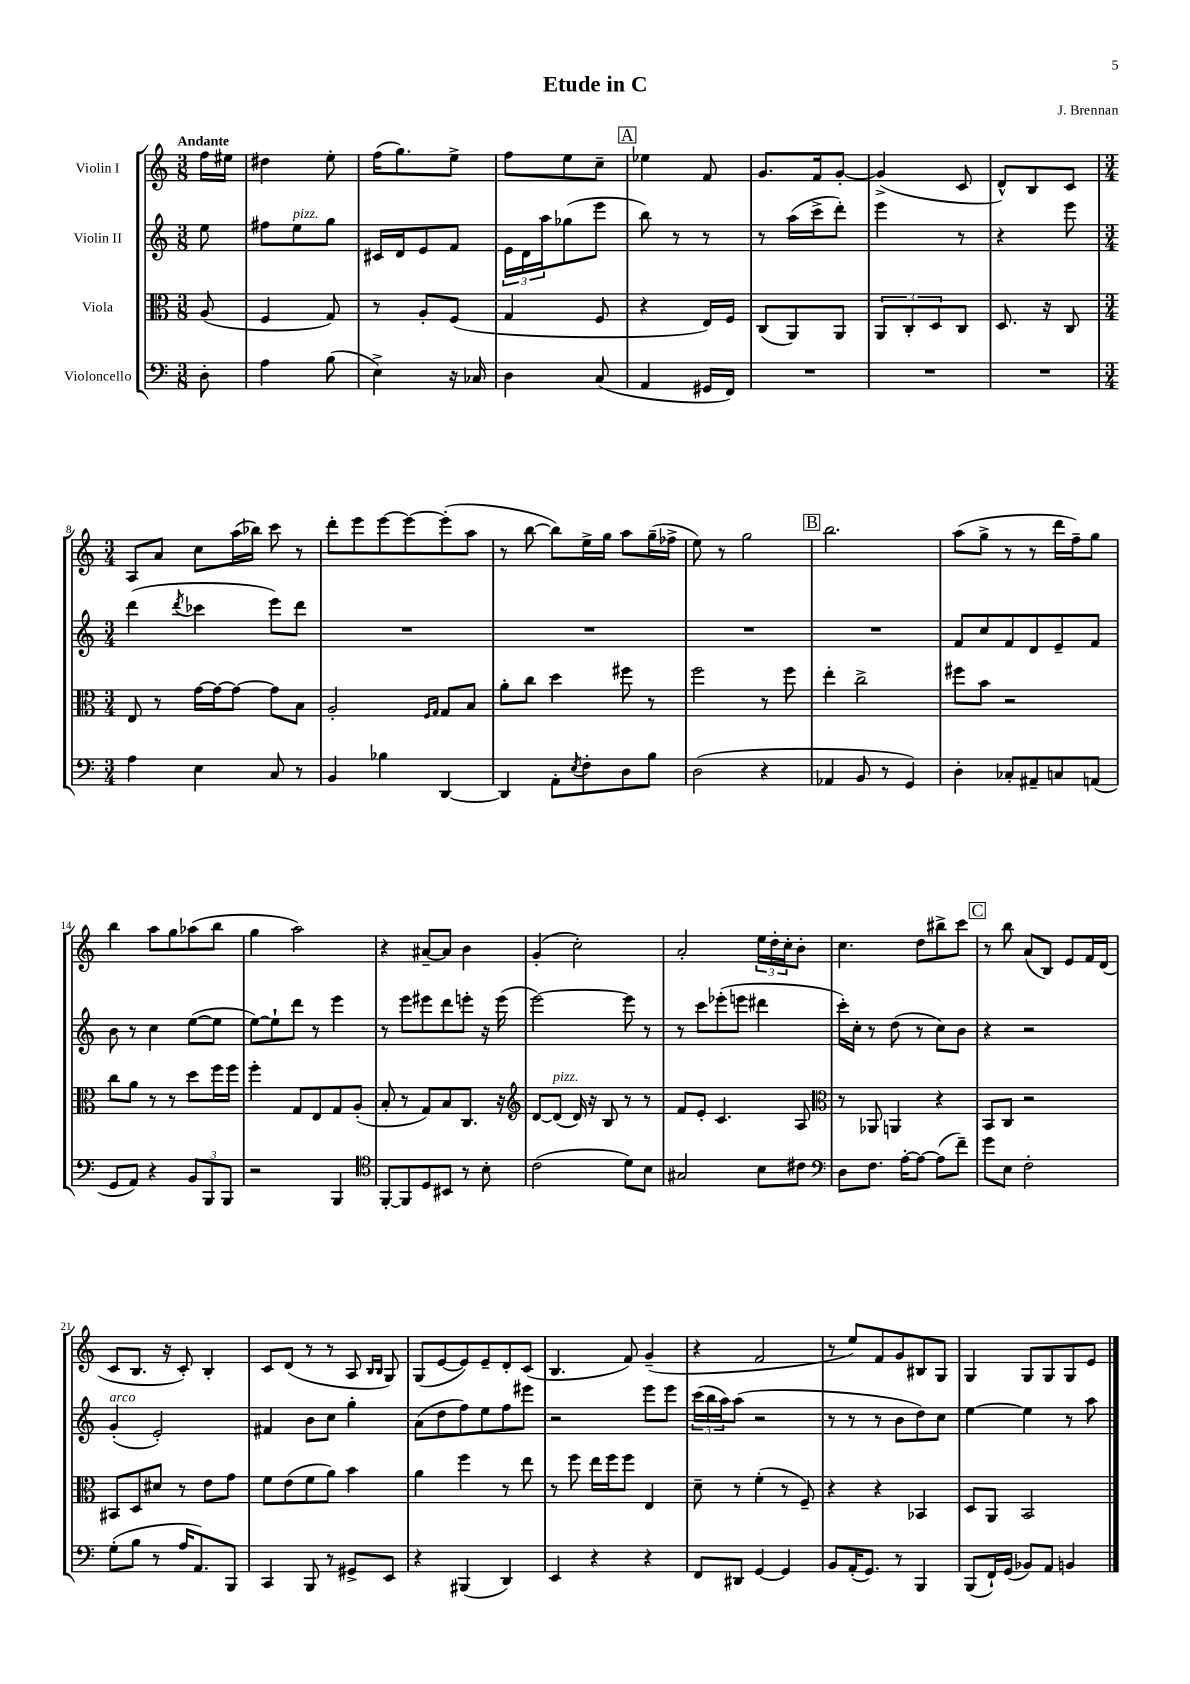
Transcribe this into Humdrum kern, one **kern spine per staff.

**kern	**kern	**kern	**kern
*staff4	*staff3	*staff2	*staff1
*clefF4	*clefC3	*clefG2	*clefG2
*k[]	*k[]	*k[]	*k[]
*M3/8	*M3/8	*M3/8	*M3/8
8D'\	(8A/	8ee\	16ff\LL
.	.	.	16ee#\JJ
=	=	=	=
4A\	4F/	8ff#\L	4dd#\
.	.	8ee\	.
(8B\	8G/)	8gg\J	8ee'\
=	=	=	=
4E^\)	8r	16c#/LL	(16ff\LK
.	.	16d/J	8.gg\)
.	8A'/L	8e/	.
16r	(8F/J	8f/J	8ee^\J
16C-/	.	.	.
=	=	=	=
4D\	4G/	24e\LL	8ff\L
.	.	24d\	.
.	.	24aa\J	.
.	.	(8gg-\	8ee\
(8C/	8F/	8eee\J	8cc~\J
=	=	=	=
4AA/	4r	8bb\)	4ee-\
.	.	8r	.
16GG#/LL	16E/LL)	8r	8f/
16FF/JJ)	16F/JJ	.	.
=	=	=	=
4.r	(8C/L	8r	8.g/L
.	8AA/)	(16aa\LL	.
.	.	16ccc^\J	16f/k
.	8AA/J	8ddd'\J)	[8g'/J
=	=	=	=
4.r	12AA/L	4eee\	(4g^/]
.	12C'/	.	.
.	12D/	.	.
.	8C/J	8r	8c/
=	=	=	=
4.r	8.D/	4r	8d^^/L)
.	.	.	8B/
.	16r	.	.
.	8C/	8eee\	8c/J
=	=	=	=
*M3/4	*M3/4	*M3/4	*M3/4
4A\	8E/	(4ddd\	8A/L
.	8r	.	8a/J
.	.	8qddd/	.
4E\	[16g\LL	4ccc-\	8cc\L
.	16g\_J	.	.
.	8g\_J	.	(16aa\L
.	.	.	16bb-\JJ)
8C/	8g\]L	8eee\L)	8ccc\
8r	8B\J	8ddd\J	8r
=	=	=	=
4BB/	2A'/	2.r	8ddd'\L
.	.	.	8eee\
4B-\	.	.	[8eee\
.	.	.	8eee\_
.	16qqF/LL	.	.
.	16qqG/JJ	.	.
[4DD/	8G/L	.	(8eee'\]
.	8B/J	.	8aa\J
=	=	=	=
4DD/]	8a'\L	2.r	8r
.	8cc\J	.	[8bb\
8AA'\L	4dd\	.	8bb\]L)
8qE/	.	.	.
8F'\	.	.	16ee^\L
.	.	.	16gg\JJ
8D\	8ff#\	.	8aa\L
8B\J	8r	.	(16gg~\L
.	.	.	16ff-^\JJ
=	=	=	=
(2D\	2ff\	2.r	8ee\)
.	.	.	8r
.	.	.	2gg\
4r	8r	.	.
.	8ff\	.	.
=	=	=	=
4AA-/	4ee'\	2.r	2.bb\
8BB/	2cc^\	.	.
8r	.	.	.
4GG/)	.	.	.
=	=	=	=
4D'\	8ff#\L	8f/L	(8aa\L
.	8b\J	8cc/	8gg^\J
8C-'/L	2r	8f/	8r
8AA#~/	.	8d/	8r
8C/	.	8e~/	16ddd\LL
.	.	.	16ff~\J)
(8AA/J	.	8f/J	8gg\J
=	=	=	=
8GG/L	8cc\L	8b\	4bb\
8AA/J)	8a\J	8r	.
4r	8r	4cc\	8aa\L
.	8r	.	8gg\
12BB/L	8dd\L	([8ee\L	(8aa-\
12BBB/	.	.	.
.	16ff\L	8ee\]J	8bb\J
12BBB/J	.	.	.
.	16ff\JJ	.	.
=	=	=	=
2r	4ff'\	[8ee\L)	4gg\
.	.	8ee`\]	.
.	8G/L	8ddd\J	2aa\)
.	8E/	8r	.
4BBB/	8G/	4eee\	.
.	(8A'/J	.	.
=	=	=	=
*clefC4	*	*	*
[8FF'/L	8B'/	8r	4r
8FF/]	8r	8eee\L	.
8D/	8G/L)	8eee#\	[8a#~/L
8BB#/J	8B/	8ddd\	8a#/]J
8r	8.C/J	8eee'\J	4b\
8B'\	.	16r	.
.	16r	(16eee\	.
=	=	=	=
*	*clefG2	*	*
(2c\	[8d/L	[2eee\)	(4g'/
.	(8d/]J	.	.
.	16d/)	.	2cc'\)
.	16r	.	.
.	8B/	.	.
8d\L)	8r	8eee\]	.
8B\J	8r	8r	.
=	=	=	=
2G#/	8f/L	8r	2a'/
.	8e'/J	8ccc\L	.
.	4.c/	(8eee-'\	.
.	.	8eee\J	.
8B\L	.	4ddd#\	24ee\LL
.	.	.	24dd'\
.	.	.	24cc'\J
8c#\J	8A/	.	8b'\J
=	=	=	=
*clefF4	*clefC3	*	*
8D\L	8r	16ccc'\LL)	4.cc\
.	.	16cc'\JJ	.
8.F\J	8AA-/	8r	.
.	4AA/	(8dd\	.
[16A'\LK	.	.	.
8A\_J	.	8r	8dd\L
(8A\]L	4r	8cc\L)	8bb#^\
8f~\J)	.	8b\J	8ccc\J
=	=	=	=
8g\L	8BB/L	4r	8r
8E\J	8C/J	.	8bb\
2F'\	2r	2r	(8a/L
.	.	.	8B/J)
.	.	.	8e/L
.	.	.	16f/L
.	.	.	(16d/JJ
=	=	=	=
(8G'\L	8BB#/L	(4g'/	8c/L
8B\J	8D/	.	8.B/J
8r	8d#/J	2e'/)	.
.	.	.	16r
16A/LK	8r	.	8c'/)
8.AA/)	.	.	.
.	8e\L	.	4B'/
8BBB/J	8g\J	.	.
=	=	=	=
4CC/	8f\L	4f#/	8c/L
.	(8e\	.	(8d/J
8BBB/	8f\	8b\L	8r
8r	8a\J)	8cc\J	8r
8GG#^/L	4b\	4gg'\	8A/
.	.	.	16qqB/LL
.	.	.	16qqB/JJ
8EE/J	.	.	8G/)
=	=	=	=
4r	4a\	(8a\L	(8G/L
.	.	8dd\	[8e/
(4BBB#/	4ff\	8ff\)	8e/])
.	.	8ee\	8e~/
4DD/)	8r	8ff\	8d'/
.	8ee\	8eee#\J	(8c/J
=	=	=	=
4EE/	8r	2r	4.B/
.	8ff\	.	.
4r	16ee\LL	.	.
.	16ff\J	.	.
.	8ff\J	.	8f/)
4r	4E/	8eee\L	(4g~/
.	.	8eee\J	.
=	=	=	=
8FF/L	8d~\	(24ccc\LL	4r
.	.	24bb\	.
.	.	24aa\J)	.
8DD#/J	8r	(8aa\J	.
[4GG/	(4f'\	2r	2f/
4GG/]	8r	.	.
.	8F~/)	.	.
=	=	=	=
8BB/L	4r	8r	8r
(16AA'/K	.	8r	8ee/L)
8.GG/J)	.	.	.
.	4r	8r	8f/
8r	.	8b\L	8g/
4BBB/	4BB-/	8dd\)	8B#/
.	.	8cc\J	8G/J
=	=	=	=
(8BBB/L	8D/L	[4ee\	4G/
16FF`/L)	8AA/J	.	.
(16GG/JJ	.	.	.
8BB-/L)	2BB/	4ee\]	8G/L
8AA/J	.	.	8G/
4BB/	.	8r	8G/
.	.	8aa\	8e/J
==	==	==	==
*-	*-	*-	*-
